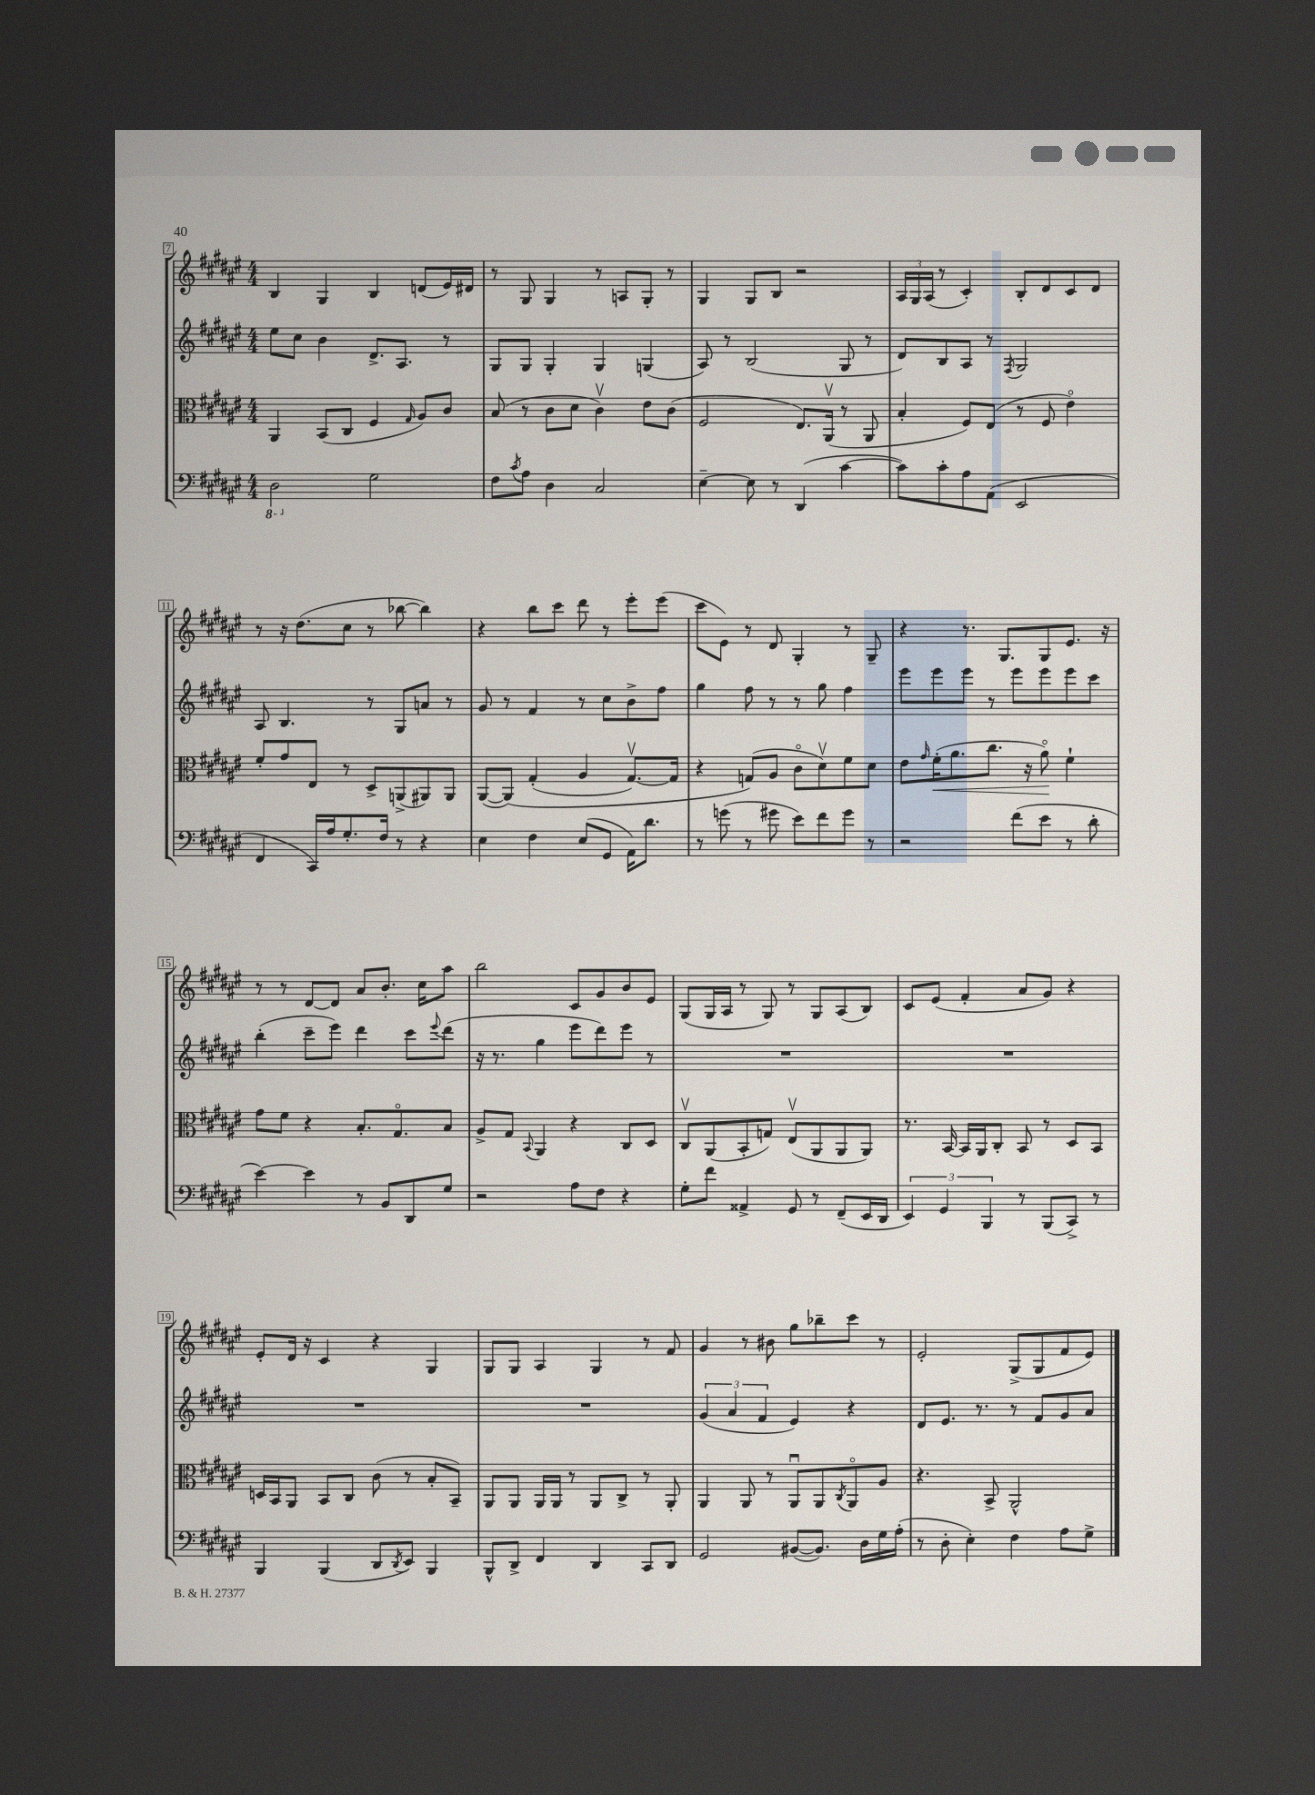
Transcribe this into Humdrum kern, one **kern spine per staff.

**kern	**kern	**dynam	**kern	**kern
*part4	*part3	*part3	*part2	*part1
*staff4	*staff3	*staff3	*staff2	*staff1
*clefF4	*clefC3	*	*clefG2	*clefG2
*k[f#c#g#d#a#e#]	*k[f#c#g#d#a#e#]	*	*k[f#c#g#d#a#e#]	*k[f#c#g#d#a#e#]
*M4/4	*M4/4	*	*M4/4	*M4/4
*8ba	*	*	*	*
=7	=7	=7	=7	=7
2DD#\	4AA#/	.	8ee#\L	4B/
.	.	.	8cc#\J	.
.	(8BB/L	.	4b\	4G#/
.	8C#/J	.	.	.
*X8ba	*	*	*	*
2G#\	4F#/	.	8.d#^/L	4B/
.	.	.	8.A#/J	.
.	16qqG#/	.	.	.
.	8A#/L)	.	.	(8dn/L
.	8c#/J	.	8r	16e#/L)
.	.	.	.	16d#X/JJ
=8	=8	=8	=8	=8
8F#\L	(8B/	.	8G#/L	8r
8qc#/	.	.	.	.
8A#\J	8r	.	8G#/J	8G#/
4D#\	8c#\L	.	4G#'/	4G#/
.	8d#\J	.	.	.
2C#/	4c#v\)	.	4G#/	8r
.	.	.	.	8An/L
.	8e#\L	.	(4Gn/	8G#'/J
.	(8c#\J	.	.	8r
=9	=9	=9	=9	=9
[4E#~\	2F#/	.	8A#/)	4G#/
.	.	.	8r	.
8E#\]	.	.	(2B/	8G#/L
8r	.	.	.	8B/J
(4DD#/	8.E#/L)	.	.	2r
.	(16AA#v/Jk	.	.	.
[4c#\	8r	.	8G#/	.
.	8AA#/	.	8r	.
=10	=10	=10	=10	=10
8c#\L])	4B'/	.	8d#/L)	24A#/LL
.	.	.	.	24G#/
.	.	.	.	(24A#/JJ
8c#'\	.	.	8B/	8r
8A#\	8F#/L)	.	8A#/J	4c#'/)
(8AA#\J	(8E#/J	.	8r	.
.	.	.	8qF#/	.
2EE#/	8r	.	2G#/	8B'/L
.	8F#/	.	.	8d#/
.	4e#\)	.	.	8c#/
.	.	.	.	8d#/J
!!LO:LB:g=z
=11	=11	=11	=11	=11
4FF#/	8f#'/L	.	8A#/	8r
.	8g#/	.	4.B/	16r
.	.	.	.	(8.dd#\L
16CC#/LL)	8E#/J	.	.	.
16A#/J	.	.	.	.
8.G#'/	8r	.	.	8cc#\J
.	8D#^/L	.	8r	8r
16F#/Jk	.	.	.	.
8r	(8AAn^/	.	8G#/L	[8bb-X\
4r	8AA#X/)	.	8an/J	4bb-\])
.	8AA#/J	.	8r	.
=12	=12	=12	=12	=12
4E#\	([8AA#/L	.	8g#/	4r
.	(8AA#/J])	.	8r	.
4F#\	(4G#'/	.	4f#/	8bb\L
.	.	.	.	8ccc#\J
(8E#/L	4A#/	.	8r	8ddd#\
8GG#/J	.	.	8cc#\L	8r
16AA#\KL)	[8.G#v/L)	.	8b^\	8eee#'\L
8.d#\J	.	.	.	.
.	.	.	8ff#\J	(8eee#\J
.	16G#/Jk]	.	.	.
=13	=13	=13	=13	=13
8r	4r	.	4gg#\	8ccc#\L
(8gn\	.	.	.	8e#\J)
8r	(8Gn/L)	.	8ff#\	8r
8g#X\	8A#/J	.	8r	8d#/
8e#\L)	8c#\L	.	8r	4G#'/
8f#\	8d#v\)	.	8gg#\	.
8g#\J	8f#\	.	4ff#\	8r
8r	8d#\J	.	.	8G#~/
=14	=14	=14	=14	=14
2r	8e#\L	.	8eee#\L	4r
.	16qqg#/	.	.	.
!	!	!LO:HP:b	!	!
.	(16f#'\K	<	8eee#\	.
.	8.a#\	.	.	.
.	.	.	8eee#\J	8.r
.	8.cc#\J	.	8r	.
.	.	.	.	8.G#/L
(8f#\L	.	.	8eee#\L	.
.	16r	.	.	.
8e#\J	8a#\)	.	8eee#\	8G#/
8r	4f#`\	[	8eee#\	8.e#/J
8d#'\	.	.	8ccc#\J	.
.	.	.	.	16r
!!LO:LB:g=z
=15	=15	=15	=15	=15
[4e#\)	8g#\L	.	(4bb'\	8r
.	8f#\J	.	.	8r
4e#\]	4r	.	8ccc#~\L	[8d#/L
.	.	.	8eee#\J)	8d#/J]
8r	8.B'/L	.	4ddd#\	8a#/L
8BB/L	.	.	.	8.b'/J
.	8.G#/	.	.	.
8DD#/	.	.	8ccc#\L	.
.	.	.	.	16cc#\KL
.	.	.	8qqeee#/	.
8G#/J	8B/J	.	(8ddd#\J	8aa#\J
=16	=16	=16	=16	=16
2r	8A#^/L	.	16r	2bb\
.	.	.	8.r	.
.	8G#/J	.	.	.
.	8qqBB/	.	.	.
.	4AA#/	.	4gg#\	.
8A#\L	4r	.	8eee#\L	8c#/L
8F#\J	.	.	8ddd#\)	8g#/
4r	8C#/L	.	8eee#\J	8b/
.	8D#/J	.	8r	8e#/J
=17	=17	=17	=17	=17
8G#'\L	8C#v/L	.	1r	(8G#/L
8f#\J	(8AA#/	.	.	16G#/L
.	.	.	.	16A#/JJ
4AA##X^/	8BB'/	.	.	8r
.	8Gn/J)	.	.	8G#/)
8GG#/	(8E#v/L	.	.	8r
8r	8AA#/	.	.	8G#/L
(8FF#~/L	8AA#/	.	.	(8A#/
16EE#/L	8AA#/J)	.	.	8B/J)
16DD#/JJ	.	.	.	.
=18	=18	=18	=18	=18
6EE#/)	8.r	.	1r	8c#/L
.	.	.	.	(8e#/J
6GG#/	.	.	.	.
.	[16BB/	.	.	.
.	16BB/LL]	.	.	4f#'/
.	16AA#/J	.	.	.
6BBB/	.	.	.	.
.	8C#'/J	.	.	.
8r	8BB/	.	.	8a#/L
(8BBB/L	8r	.	.	8g#/J)
8CC#^/J)	8D#/L	.	.	4r
8r	8BB/J	.	.	.
!!LO:LB:g=z
=19	=19	=19	=19	=19
4BBB/	16Dn/LL	.	1r	8e#'/L
.	16BB/J	.	.	.
.	8AA#/J	.	.	16d#/Jk
.	.	.	.	16r
(4BBB/	8BB/L	.	.	4c#/
.	8C#/J	.	.	.
8DD#/L	(8c#\	.	.	4r
8qDD#/	.	.	.	.
8EE#/J)	8r	.	.	.
4BBB/	8B'/L	.	.	4G#/
.	8BB~/J)	.	.	.
=20	=20	=20	=20	=20
8BBB^^/L	8AA#/L	.	1r	8G#/L
8DD#^/J	8AA#/J	.	.	8G#/J
4FF#/	16AA#/LL	.	.	4A#/
.	16AA#/JJ	.	.	.
.	8r	.	.	.
4DD#/	8AA#/L	.	.	4G#/
.	8C#^/J	.	.	.
8CC#/L	8r	.	.	8r
8DD#/J	8AA#'/	.	.	8f#/
=21	=21	=21	=21	=21
2GG#/	4AA#/	.	(6g#/	4g#/
.	.	.	6a#/	.
.	8AA#/	.	.	8r
.	.	.	6f#/	.
.	8r	.	.	8b#X\
([8BB#X/L	8AA#u/L	.	4e#/)	8gg#\L
8.BB#/J])	8AA#/	.	.	8bb-X~\
.	8qC#/	.	.	.
.	8AA#/	.	4r	8ccc#\J
16D#\LL	.	.	.	.
16G#\	8A#/J	.	.	8r
(16A#'\JJ	.	.	.	.
=22	=22	=22	=22	=22
8r	4.r	.	8d#/L	2e#'/
8D#'\	.	.	8.e#/J	.
4E#'\)	.	.	.	.
.	.	.	8.r	.
.	8BB^/	.	.	.
4F#\	2AA#^^/	.	8r	(8G#^/L
.	.	.	8f#/L	8G#/
8A#\L	.	.	8g#/	8f#/
8G#^\J	.	.	8a#/J	8e#/J)
==	==	==	==	==
*-	*-	*-	*-	*-
